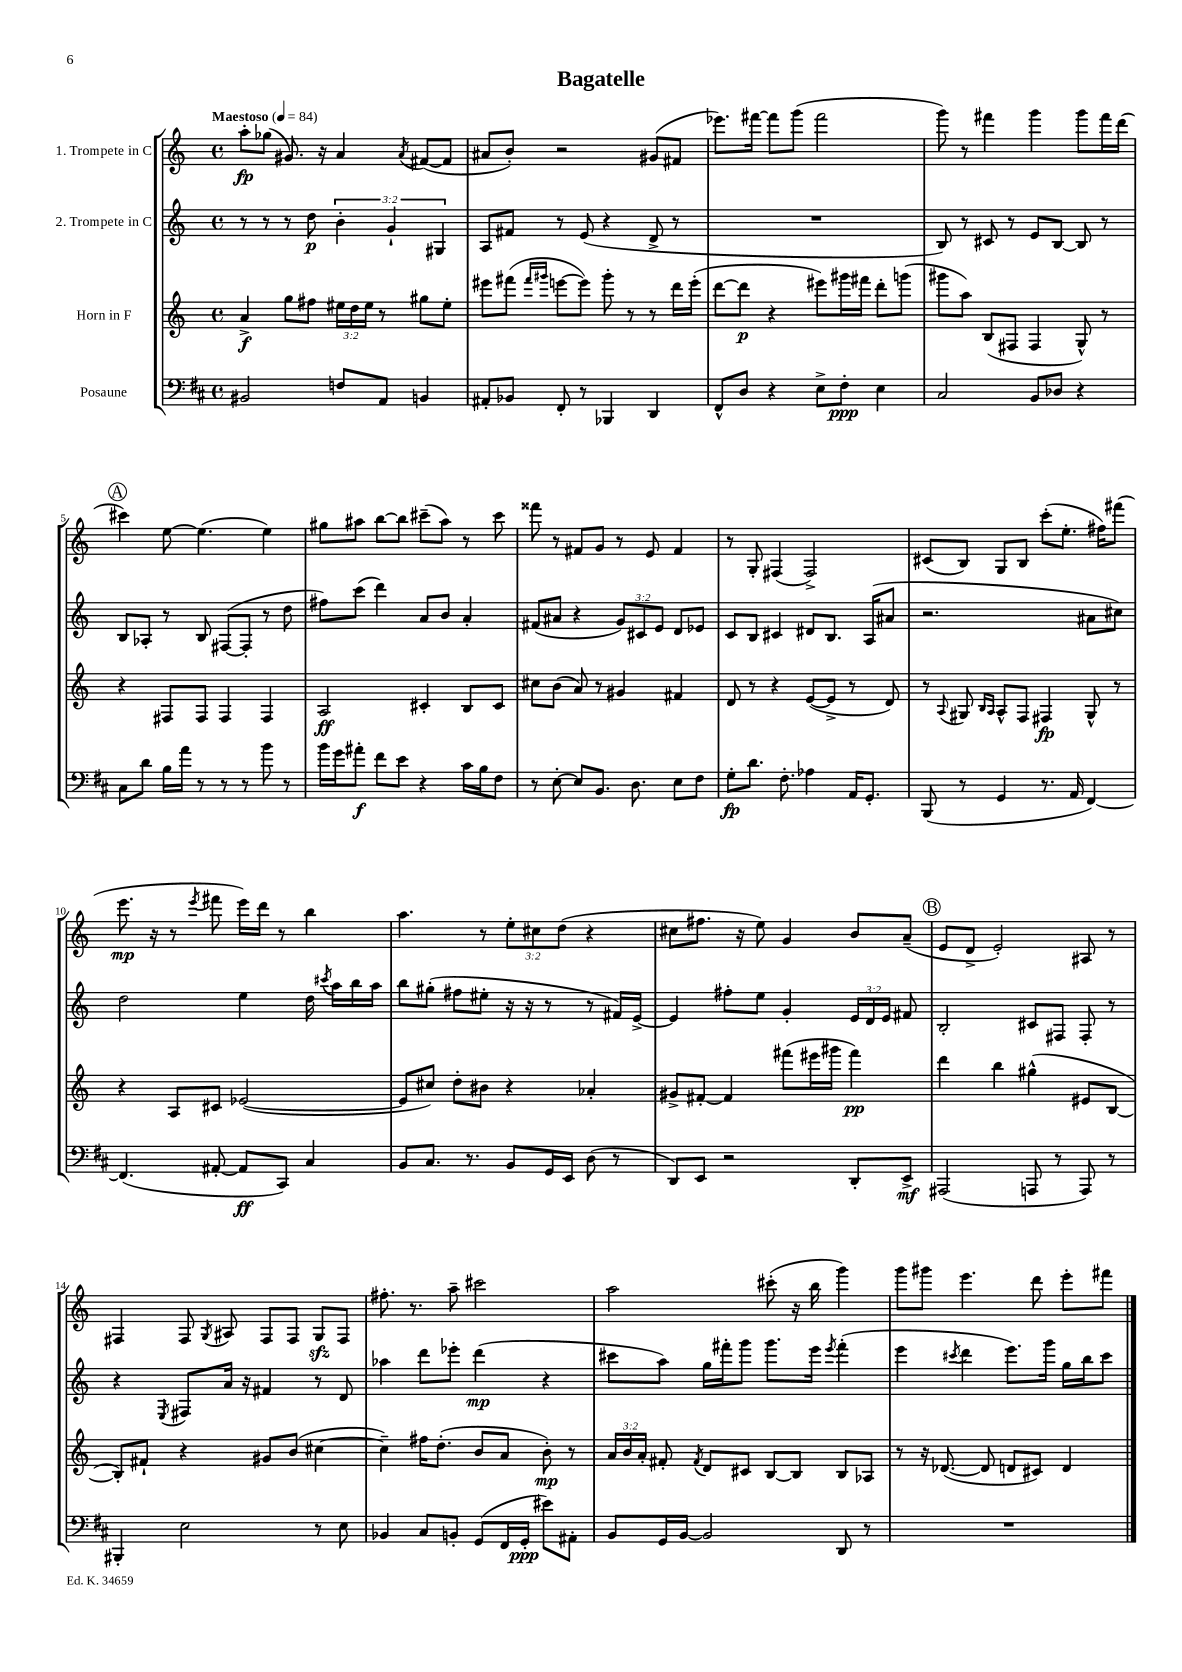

**kern	**kern	**kern	**kern
*staff4	*staff3	*staff2	*staff1
*clefF4	*clefG2	*clefG2	*clefG2
*k[f#c#]	*k[]	*k[]	*k[]
*M4/4	*M4/4	*M4/4	*M4/4
*met(c)	*met(c)	*met(c)	*met(c)
*MM84	*MM84	*MM84	*MM84
2BB#/	4a^/	8r	8aa'\L
.	.	8r	(8gg-\J
.	8gg\L	8r	8.g#/)
.	8ff#\J	8dd\	.
.	.	.	16r
8F/L	24ee#\LL	6b'\	4a/
.	24dd\	.	.
.	24ee#\JJ	.	.
8AA/J	8r	.	.
.	.	6g`/	.
.	.	.	8qa/
4BB/	8gg#\L	.	([8f#/L
.	.	6G#/	.
.	8ee#'\J	.	8f#/]J
=	=	=	=
8AA#'/L	8eee#\L	8A/L	8a#/L
8BB-/J	(8fff#\J	8f#/J	8b'/J)
.	16qqfff#/LL	.	.
.	16qqggg#/JJ	.	.
8FF#'/	[8eee\L	8r	2r
8r	8eee\]J)	(8e/	.
4BBB-/	8ggg#'\	4r	.
.	8r	.	.
4DD/	8r	8d^/	(8g#/L
.	16ddd\LL	8r	8f#/J
.	(16eee'\JJ	.	.
=	=	=	=
8FF#^^/L	[8ddd\L	1r	8.eee-\L)
8D/J	8ddd\]J	.	.
.	.	.	[16fff#\Jk
4r	4r	.	8fff#\]L
.	.	.	(8ggg\J
8E^\L	8eee#\L)	.	2fff#\
8F#'\J	16ggg#\L	.	.
.	16fff#\JJ	.	.
4E\	8ddd'\L	.	.
.	(8ggg\J	.	.
=	=	=	=
2C#/	8ggg#\L	8B/)	8ggg\)
.	8aa\J)	8r	8r
.	(8B/L	8c#/	4fff#\
.	8F#/J	8r	.
8BB/L	4F#/	8e/L	4ggg\
8D-/J	.	[8B/J	.
4r	8G^^/)	8B/]	8ggg\L
.	8r	8r	16fff#\L
.	.	.	(16ddd\JJ
=	=	=	=
8C#\L	4r	8B/L	4ccc#\)
8d\J	.	8A-'/J	.
16B\LL	8F#/L	8r	[8ee\
16a\JJ	.	.	.
8r	8F#/J	8B/	(4.ee\]
8r	4F#/	([8F#/L	.
8r	.	8F#'/]J	.
8b\	4F#/	8r	4ee\)
8r	.	8dd\	.
=	=	=	=
16b\LL	2A/	8ff#\L)	8gg#\L
16g\J	.	.	.
8a#'\J	.	(8ccc\J	8aa#\J
8f#\L	.	4ddd\)	[8bb\L
8e\J	.	.	8bb\]J
4r	4c#'/	8a/L	(8ccc#~\L
.	.	8b/J	8aa#\J)
16c#\LL	8B/L	4a'/	8r
16B\J	.	.	.
8F#\J	8c#/J	.	8ccc#\
=	=	=	=
8r	8cc#\L	(8f#/L	8fff##\
[8E'\	(8b\J	8a#/J	8r
8E/]L	8a/)	4r	8f#/L
8.BB/J	8r	.	8g/J
.	4g#/	12g/L)	8r
8.D\	.	.	.
.	.	12c#/	.
.	.	.	8e/
.	.	12e/J	.
8E\L	4f#/	8d/L	4f#/
8F#\J	.	8e-/J	.
=	=	=	=
8G'\L	8d/	8c/L	8r
8.d\J	8r	8B/J	8G'/
.	4r	4c#/	(4F#/
8.F#'\	.	.	.
4A-\	([8e/L	8d#/L	2F#^/)
.	8e^/]J	8.B/J	.
16AA/LK	8r	.	.
8.GG'/J	.	(16A/LK	.
.	8d/)	8a#/J	.
=	=	=	=
(8BBB/	8r	2.r	(8c#/L
.	8qqA/	.	.
8r	8G#/	.	8B/J)
.	16qqB/LL	.	.
.	16qqA/JJ	.	.
4GG/	8A^^/L	.	8G/L
.	8F/J	.	8B/J
8.r	4F#/	.	(8ccc'\L
.	.	.	8.ee'\J
16AA/	.	.	.
[4FF#/)	8G#^^/	8a#\L	.
.	.	.	16ff#\LK)
.	8r	8cc#\J)	(8fff#\J
=	=	=	=
(4.FF#/]	4r	2dd\	8.eee\
.	.	.	16r
.	8A/L	.	8r
.	.	.	8qeee/
[8AA#'/	8c#/J	.	8fff#\
8AA#/]L	([2e-/	4ee\	16eee\LL)
.	.	.	16ddd\JJ
8CC#/J)	.	.	8r
4C#/	.	16dd\	4bb\
.	.	8qccc#/	.
.	.	16aa\LL	.
.	.	16bb\	.
.	.	16aa\JJ	.
=	=	=	=
8BB/L	8e-/]L	8bb\L	4.aa\
8.C#/J	8cc#/J)	(8gg#'\J	.
.	8dd'\L	8ff#\L	.
8.r	.	.	.
.	8b#\J	8ee#'\J	8r
8BB/L	4r	16r	12ee'\L
.	.	16r	.
.	.	.	12cc#\
16GG/L	.	8r	.
.	.	.	(12dd\J
16EE/JJ	.	.	.
(8D\	4a-'/	8r	4r
8r	.	16f#/LL)	.
.	.	[16e^/JJ	.
=	=	=	=
8DD/L)	8g#^/L	4e/]	8cc#\L
8EE/J	[8f#'/J	.	8.ff#\J
2r	4f#/]	8ff#'\L	.
.	.	.	16r
.	.	8ee\J	8ee\)
.	(8fff#\L	4g'/	4g/
.	16eee#\L	.	.
.	16ggg#\JJ	.	.
8DD'/L	4fff#\)	24e/LL	8b/L
.	.	24d/	.
.	.	24e/JJ	.
8EE^/J	.	8f#/	(8a~/J
=	=	=	=
(2AAA#/	4ddd\	2B'/	8e/L
.	.	.	8d^/J
.	4bb\	.	2e'/)
8AAA/	(4gg#^^\	8c#/L	.
8r	.	8F#/J	.
8AAA/)	8e#/L	8F#'/	8A#/
8r	[8B/J	8r	8r
=	=	=	=
4BBB#'/	8B'/]L)	4r	4F#/
.	8f#`/J	.	.
.	.	8qE/	.
2E\	4r	8F#/L	8F#/
.	.	.	8qG/
.	.	16a/Jk	8A#/
.	.	16r	.
.	8g#/L	4f#/	8F#/L
.	(8b/J	.	8F#/J
8r	[4cc#\	8r	8G/L
8E\	.	8d/	8F#/J
=	=	=	=
4BB-/	4cc#~\])	4aa-\	8.ff#'\
.	.	.	8.r
8C#/L	16ff#\LK	8ddd\L	.
.	(8.dd'\J	.	.
8BB'/J	.	8eee-'\J	8aa~\
(8GG/L	8b/L	(4ddd\	2ccc#\
16FF#/L	8a/J	.	.
16GG'/JJ	.	.	.
8e#\L)	8b'\)	4r	.
8AA#'\J	8r	.	.
=	=	=	=
8BB/L	24a/LL	8ccc#\L	2aa\
.	24b/	.	.
.	24a'/JJ	.	.
16GG/L	8f#'/	8aa\J)	.
[16BB/JJ	.	.	.
.	8qf#/	.	.
2BB/]	8d/L	16gg\LL	.
.	.	16fff#'\J	.
.	8c#/J	8ggg\J	.
.	[8B/L	8.ggg\L	(8ccc#'\
.	8B/]J	.	16r
.	.	16eee\Jk	16bb\
.	.	8qeee/	.
8DD/	8B/L	(4fff#'\	4ggg\)
8r	8A-/J	.	.
=	=	=	=
1r	8r	4eee\	8ggg\L
.	16r	.	8ggg#\J
.	([8.d-/	.	.
.	.	8qccc#/	.
.	.	4ddd\	4.eee\
.	8d-/]	.	.
.	8d/L	8.eee\L)	.
.	8c#/J)	.	8ddd\
.	.	16ggg\Jk	.
.	4d/	16gg\LL	8eee'\L
.	.	16bb\J	.
.	.	8ccc#\J	8fff#\J
==	==	==	==
*-	*-	*-	*-
